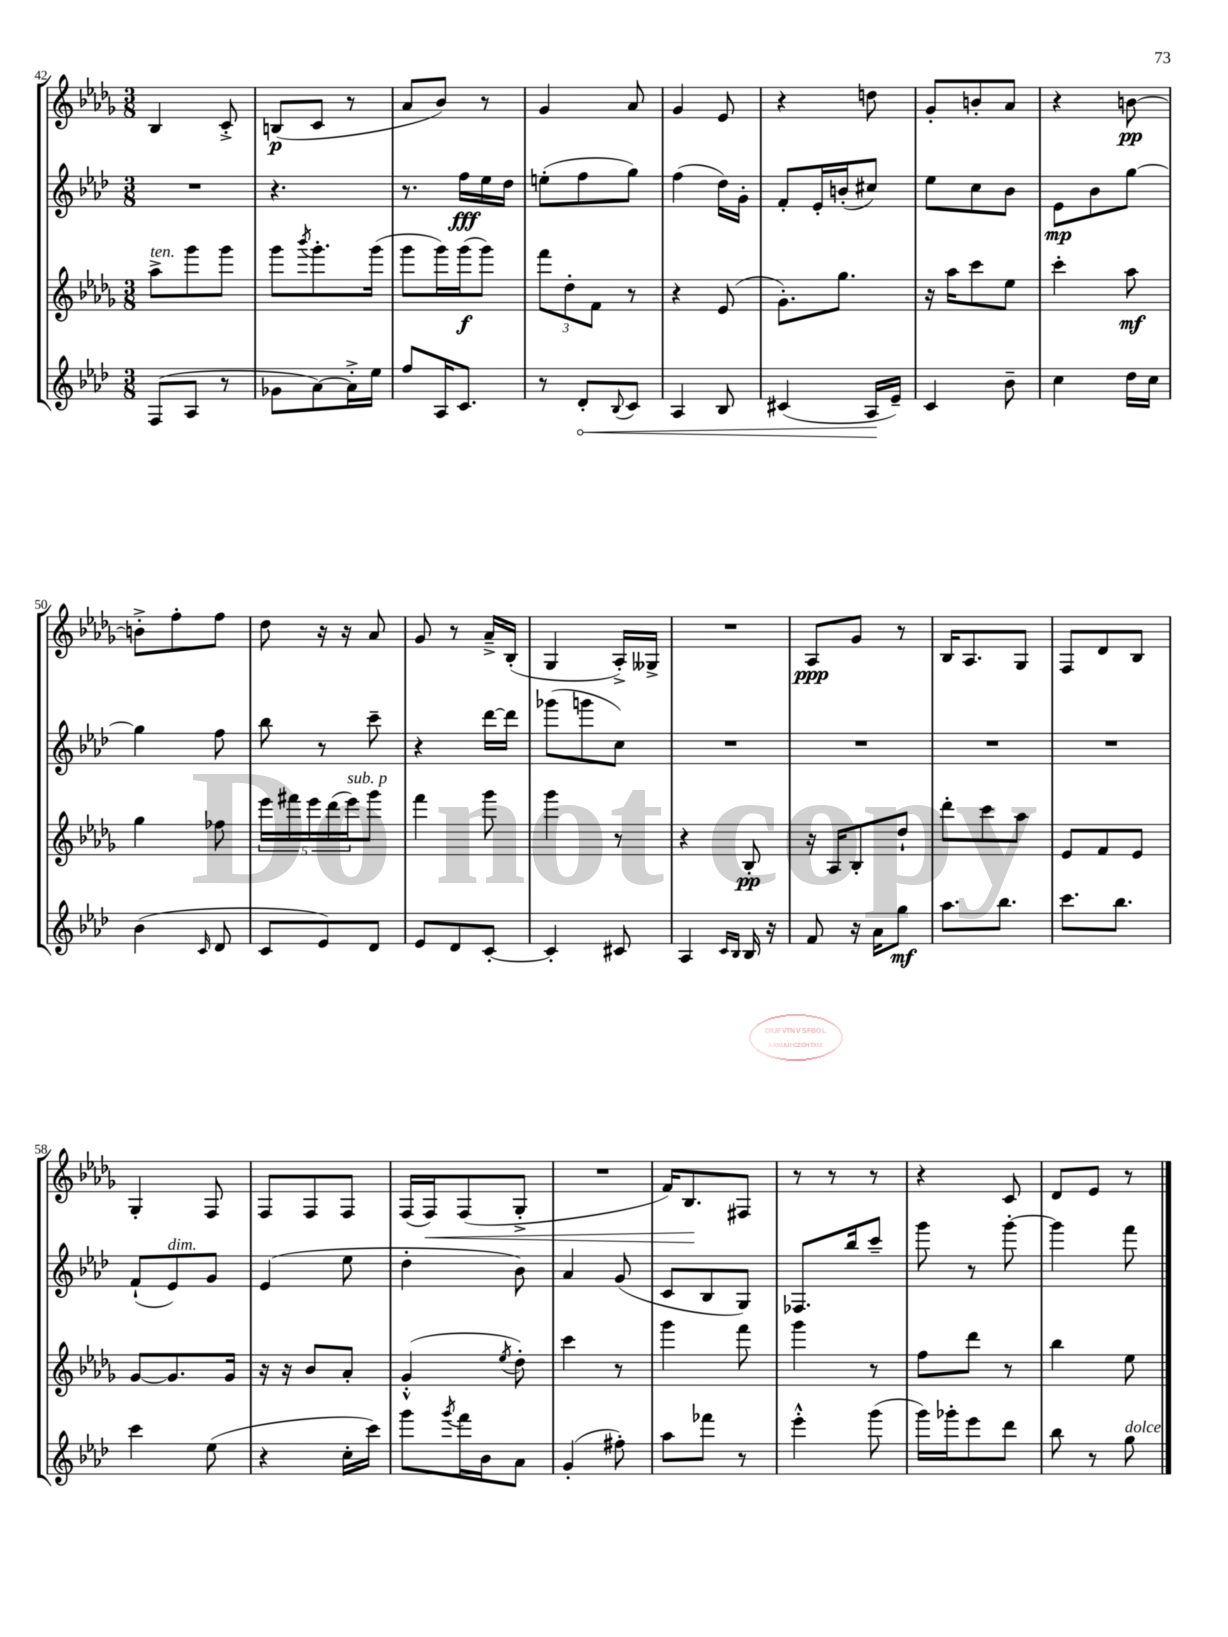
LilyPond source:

<<
\new StaffGroup <<
\new Staff = "s0" {
    \clef treble \key des \major \numericTimeSignature \time 3/8
    bes4 c'8-.-> |
    b8\p( c'8 r8 |
    aes'8 bes'8) r8 |
    ges'4 aes'8 |
    ges'4 ees'8 |
    r4 d''8 |
    ges'8-. b'8-. aes'8 |
    r4 b'8~\pp |
    b'8-.-> f''8-. f''8 |
    des''8 r16 r16 aes'8 |
    ges'8 r8 aes'16---> bes16-.( |
    ges4 aes16-.->) geses16-> |
    R4. |
    aes8\ppp ges'8 r8 |
    bes16 aes8. ges8 |
    f8 des'8 bes8 |
    ges4-. f8 |
    f8 f8 f8 |
    f16( f16\<) f8( ges8-.-> |
    R4. |
    f'16) bes8.\! fis8 |
    r8 r8 r8 |
    r4 c'8 |
    des'8 ees'8 r8 \bar "|." |
}
\new Staff = "s1" {
    \clef treble \key aes \major \numericTimeSignature \time 3/8
    R4. |
    r4. |
    r8. f''16\fff ees''16 des''16 |
    e''8-.( f''8 g''8) |
    f''4( des''16) g'16-. |
    f'8-. ees'16-. b'16-.( cis''8) |
    ees''8 c''8 bes'8 |
    ees'8\mp bes'8 g''8~ |
    g''4 f''8 |
    bes''8 r8 c'''8-- |
    r4 des'''16~ des'''16 |
    ges'''8( g'''8 c''8) |
    R4. |
    R4. |
    R4. |
    R4. |
    f'8-!( ees'8^\markup { \italic "dim." }) g'8 |
    ees'4( ees''8 |
    des''4-. bes'8) |
    aes'4 g'8( |
    c'8 bes8 g8) |
    fes8. bes''16 c'''8-- |
    g'''8 r8 g'''8~-. |
    g'''4 f'''8 \bar "|." |
}
\new Staff = "s2" {
    \clef treble \key des \major \numericTimeSignature \time 3/8
    aes''8->^\markup { \italic "ten." } ges'''8 ges'''8 |
    ges'''8 \acciaccatura { bes'''8 } ges'''8.-. ges'''16( |
    ges'''8 ges'''16) ges'''16\f( ges'''8) |
    \tuplet 3/2 { f'''8 des''8-. f'8 } r8 |
    r4 ees'8( |
    ges'8.-.) ges''8. |
    r16 aes''16 c'''8 ees''8 |
    c'''4-. aes''8\mf |
    ges''4 fes''8 |
    \tuplet 5/4 { ees'''16 fis'''16 ees'''16 des'''16( ees'''16^\markup { \italic "sub. p" }) } ges'''8 |
    f'''4 ges'''8 |
    ges'''4 r8 |
    r4 bes8-.\pp |
    r16 aes16 bes8-. des''8-! |
    des'''8-. c'''8 aes''8 |
    ees'8 f'8 ees'8 |
    ges'8~ ges'8. ges'16 |
    r16 r16 bes'8 aes'8-. |
    ges'4-.-^( \acciaccatura { ees''8 } des''8-.) |
    c'''4 r8 |
    ges'''4 f'''8 |
    ges'''4 r8 |
    f''8 des'''8 r8 |
    bes''4 ees''8 \bar "|." |
}
\new Staff = "s3" {
    \clef treble \key aes \major \numericTimeSignature \time 3/8
    f8( aes8 r8 |
    ges'8 aes'8~) aes'16-.-> ees''16 |
    f''8 aes16 c'8. |
    r8 \once \override Hairpin.circled-tip = ##t des'8-.\< \appoggiatura { bes8 } c'8 |
    aes4 bes8 |
    cis'4( aes16\! ees'16--) |
    c'4 bes'8-- |
    c''4 des''16 c''16 |
    bes'4( \grace { c'16 } des'8 |
    c'8 ees'8) des'8 |
    ees'8 des'8 c'8~-. |
    c'4-. cis'8 |
    aes4 \grace { c'16 bes16 } bes16 r16 |
    f'8 r16 aes'16 g''8\mf |
    aes''8. bes''8. |
    c'''8. bes''8. |
    c'''4 ees''8( |
    r4 c''16-. c'''16) |
    g'''8 \acciaccatura { g'''8 } f'''16 bes'16 aes'8 |
    g'4-.( fis''8-.) |
    aes''8 fes'''8 r8 |
    ees'''4-.-^ g'''8( |
    g'''16) ges'''16-. ees'''8 des'''8 |
    bes''8 r8 g''8^\markup { \italic "dolce" } \bar "|." |
}
>>
>>
\layout { \context { \Score currentBarNumber = #42 } }
